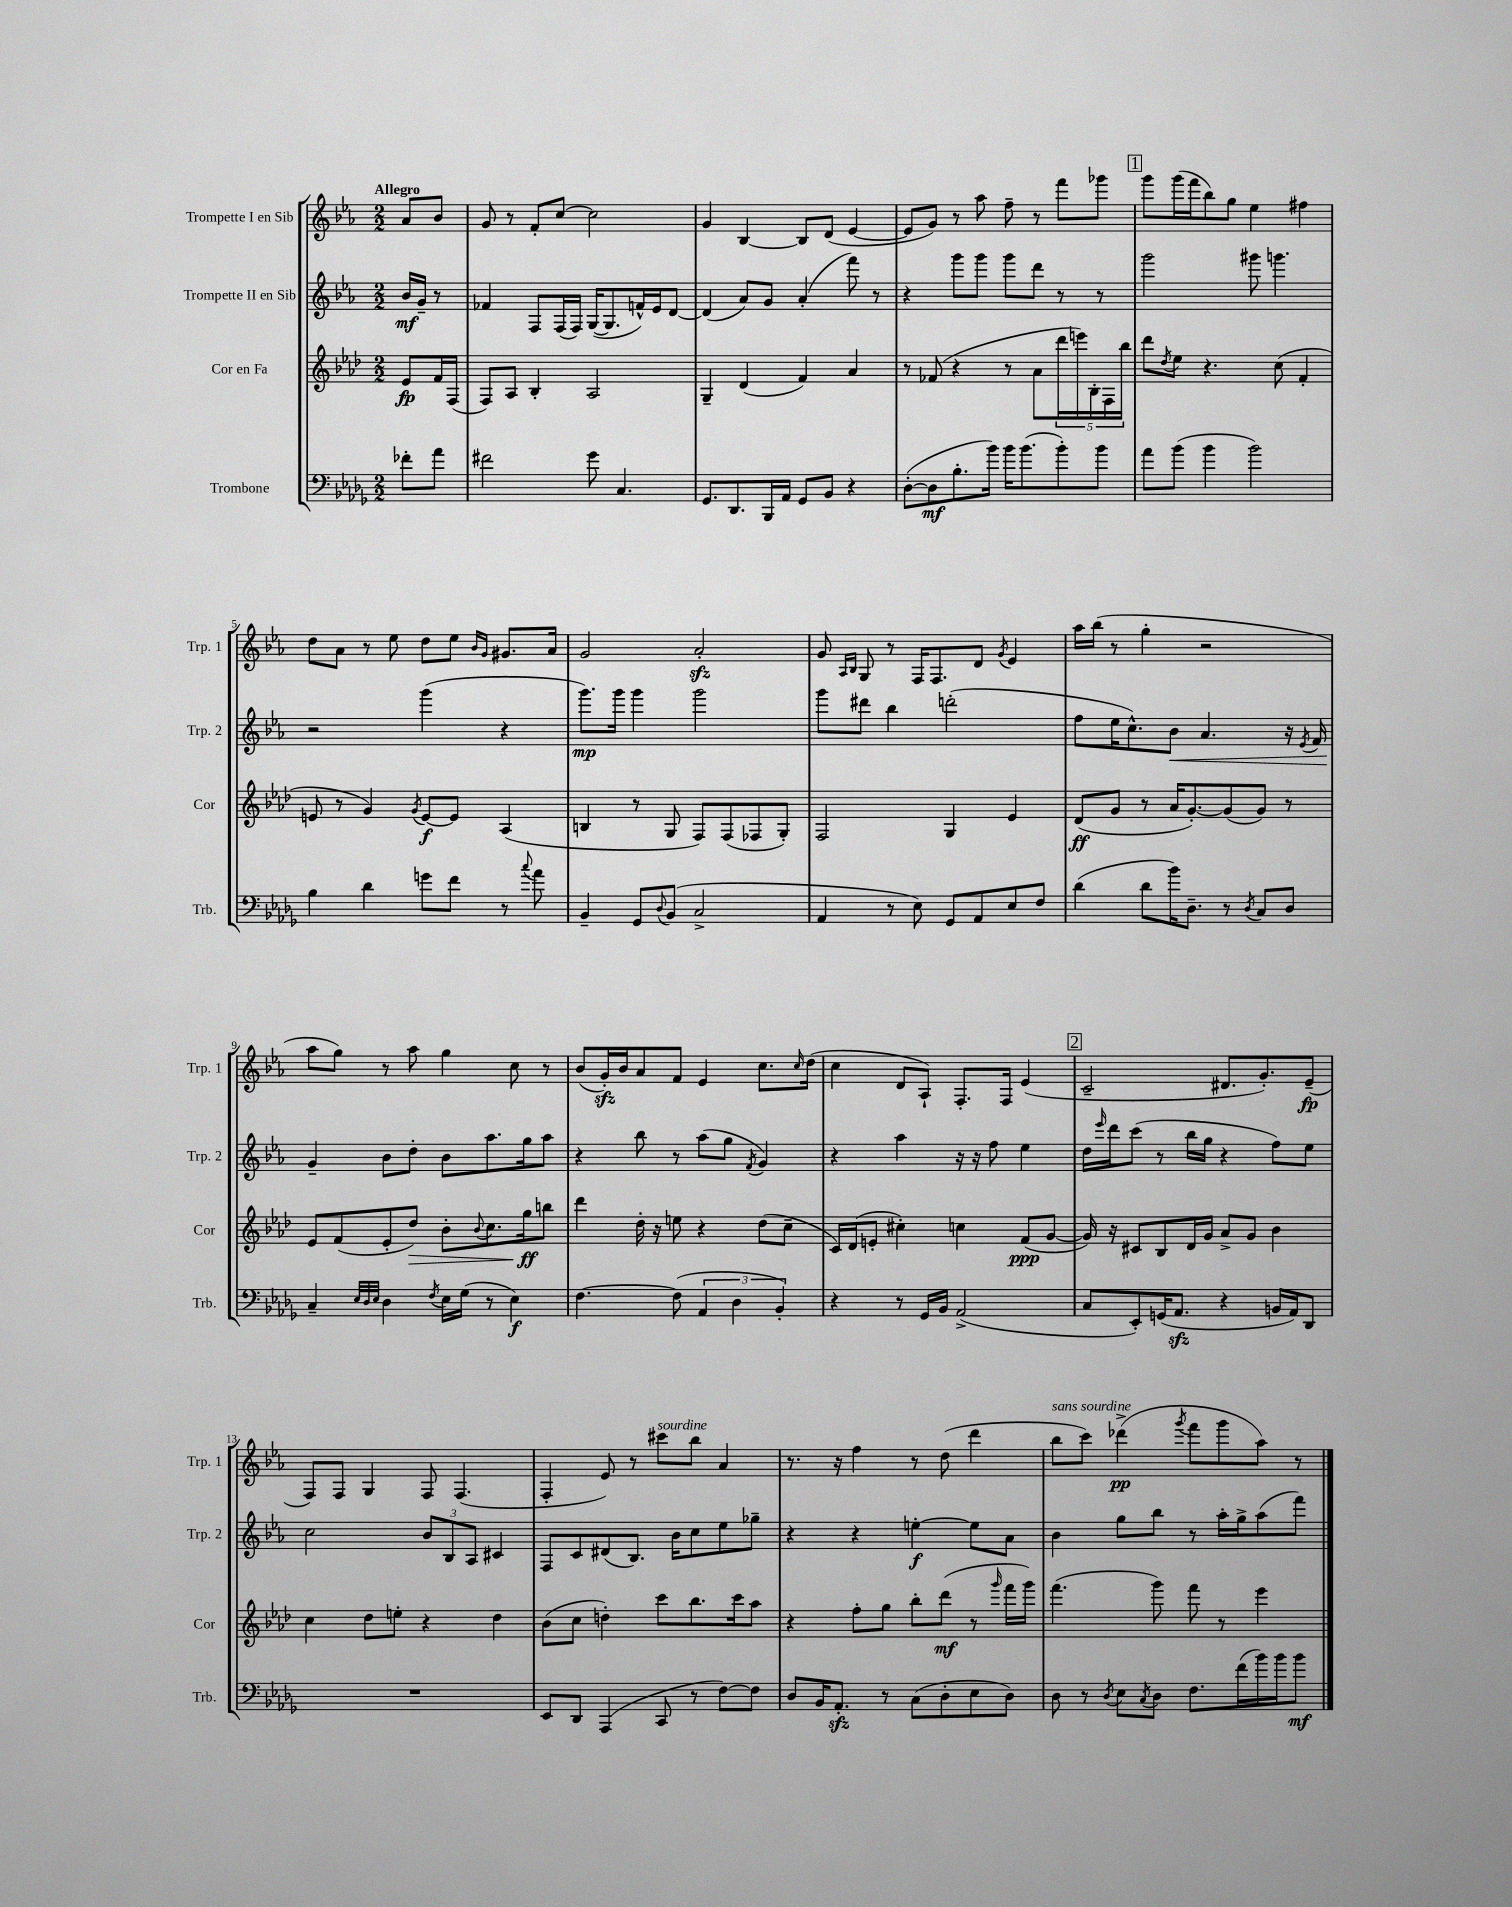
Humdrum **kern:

**kern	**kern	**kern	**kern
*staff4	*staff3	*staff2	*staff1
*clefF4	*clefG2	*clefG2	*clefG2
*k[b-e-a-d-g-]	*k[b-e-a-d-]	*k[b-e-a-]	*k[b-e-a-]
*M2/2	*M2/2	*M2/2	*M2/2
8f-'	8e-	16b-	8a-
.	.	16g~	.
8a-	16f	8r	8b-
.	(16F	.	.
=	=	=	=
2f#	8F)	4f-	8g
.	8A-	.	8r
.	4B-'	8F	8f'
.	.	(16F	[8cc
.	.	16F)	.
8g-	2A-	([16G	2cc]
.	.	8.G]	.
4.C	.	.	.
.	.	16f^^)	.
.	.	16e-	.
.	.	[8d	.
=	=	=	=
8.GG-	4G~	(4d]	4g
8.DD-	.	.	.
.	(4d-	8a-)	[4B-
16BBB-	.	8g	.
16AA-	.	.	.
8GG-	4f)	(4a-'	8B-]
8BB-	.	.	(8d
4r	4a-	8fff)	[4e-
.	.	8r	.
=	=	=	=
([8D-'	8r	4r	8e-]
8D-]	(8f-	.	8g)
8.B-'	4r	8ggg	8r
.	.	8ggg	8aa-
16b-)	.	.	.
16b-	8r	8ggg	8ff~
(8.b-	.	.	.
.	8a-	8ddd	8r
8b-')	20ddd-	8r	8fff
.	20eee)	.	.
.	20B-'	.	.
8b-	.	8r	8ggg-
.	20F	.	.
.	20bb-	.	.
=	=	=	=
8a-	8ddd-	2ggg	8ggg
.	8qdd-	.	.
(8b-	8ee-	.	(16ggg
.	.	.	16fff
4b-	4.r	.	8bb-)
.	.	.	8gg
2b-)	.	8ggg#	4ee-
.	(8cc	4.ggg	.
.	4f'	.	4ff#
=	=	=	=
4B-	8e	2r	8dd
.	8r	.	8a-
4d-	4g)	.	8r
.	.	.	8ee-
.	8qg	.	.
8g	[8e	(4ggg	8dd
8f	8e]	.	8ee-
.	.	.	16qqb-
.	.	.	16qqg
8r	(4A-	4r	8.g#
8qqcc	.	.	.
8a-	.	.	.
.	.	.	16a-
=	=	=	=
4BB-~	4B	8.ggg)	2g
.	.	16ggg	.
8GG-	8r	4ggg	.
8qqD-	.	.	.
(8BB-	8G	.	.
2C^	8F)	2ggg	2a-'
.	(8F	.	.
.	8F-	.	.
.	8G')	.	.
=	=	=	=
4AA-	2F	8ggg	8g
.	.	.	16qqA-
.	.	.	16qqB-
.	.	8ddd#	8G
8r	.	4bb-	8r
8E-)	.	.	16F
.	.	.	8.F
8GG-	4G	(2ddd'	.
8AA-	.	.	8d
.	.	.	8qg
8E-	4e-	.	4e-
8F	.	.	.
=	=	=	=
(4d-	(8d-	8ff	16aa-
.	.	.	(16bb-
.	8g	16ee-	8r
.	.	8.cc^^)	.
8d-	8r	.	4gg'
16b-)	16a-	8b-	.
8.D-~	[8.g')	.	.
.	.	4.a-	2r
8r	(8g]	.	.
8qD-	.	.	.
8C	8g)	.	.
8D-	8r	16r	.
.	.	8qe-	.
.	.	16f	.
=	=	=	=
4C~	8e-	4g~	8aa-
.	(8f	.	8gg)
32qqE-	.	.	.
32qqD-	.	.	.
32qqE-	.	.	.
4D-	8e-'	8b-	8r
.	8dd-)	8dd'	8aa-
8qF	.	.	.
16E-	8b-'	8b-	4gg
(16G-	.	.	.
.	8qqb-	.	.
8r	8.cc	8.aa-	.
4E-)	.	.	8cc
.	16gg	16gg	.
.	8bb	8aa-	8r
=	=	=	=
[4.F	4ddd-	4r	(8b-
.	.	.	16g')
.	.	.	16b-
.	16dd-'	8bb-	8a-
.	16r	.	.
(8F]	8ee	8r	8f
6AA-	4r	(8aa-	4e-
.	.	8gg	.
6D-	.	.	.
.	.	8qf	.
.	(8dd-	4g)	8.cc
6BB-')	.	.	.
.	8cc~	.	.
.	.	.	16qqcc
.	.	.	(16dd
=	=	=	=
4r	16c)	4r	4cc
.	(16d-	.	.
.	8e'	.	.
8r	4cc#')	4aa-	8d
16GG-	.	.	8A-`)
16BB-	.	.	.
(2AA-^	4cc	16r	8.F'
.	.	16r	.
.	.	8ff	.
.	.	.	16F
.	(8f	4ee-	(4e-
.	[8g	.	.
=	=	=	=
8C	16g])	16dd	2c~
.	.	16qqeee-	.
.	16r	16ddd	.
8EE-')	8c#	(8ccc	.
(16GG	8B-	8r	.
8.AA-	.	.	.
.	16d-	16bb-	.
.	16g	16gg	.
4r	8a-^	4r	8.d#
.	8g	.	.
.	.	.	8.g')
16BB	4b-	8ff)	.
16AA-)	.	.	.
8DD-	.	8ee-	(8e-~
=	=	=	=
1r	4cc	2cc	8F)
.	.	.	8F
.	8dd-	.	4G
.	8ee'	.	.
.	4r	12b-	8F
.	.	12B-	.
.	.	.	(4.F
.	.	12A-	.
.	4dd-	4c#	.
=	=	=	=
8EE-	(8b-	8F	4F'
8DD-	8cc	8c	.
(4AAA-	4dd')	(8d#	8e-)
.	.	8.B-)	8r
8CC	8ccc	.	8ccc#
.	.	16b-	.
8r	8.bb-	8cc	8bb-
[8F)	.	8ee-	4a-
.	16ccc	.	.
8F]	8aa-	8gg-~	.
=	=	=	=
8D-	4r	4r	8.r
16BB-	.	.	.
8.AA-'	.	.	16r
.	8ff'	4r	4ff
8r	8gg	.	.
(8C	8bb-'	[4ee'	8r
8D-'	(8ddd-	.	(8dd
8E-	8r	8ee]	4ddd
.	16qqggg	.	.
8D-)	16fff	8a-	.
.	16ggg)	.	.
=	=	=	=
8D-	(4.fff	4b-	8bb-
8r	.	.	8ccc)
8qD-	.	.	.
8E-	.	8gg	(4ddd-^
8qC	.	.	.
8D-	8ggg)	8bb-	.
.	.	.	8qggg
8.F	8fff	8r	8fff
.	8r	16aa-'	8ggg
(16f	.	16gg^	.
16b-)	4eee-	(8aa-	8aa-)
16b-	.	.	.
8b-	.	8fff)	8r
==	==	==	==
*-	*-	*-	*-
